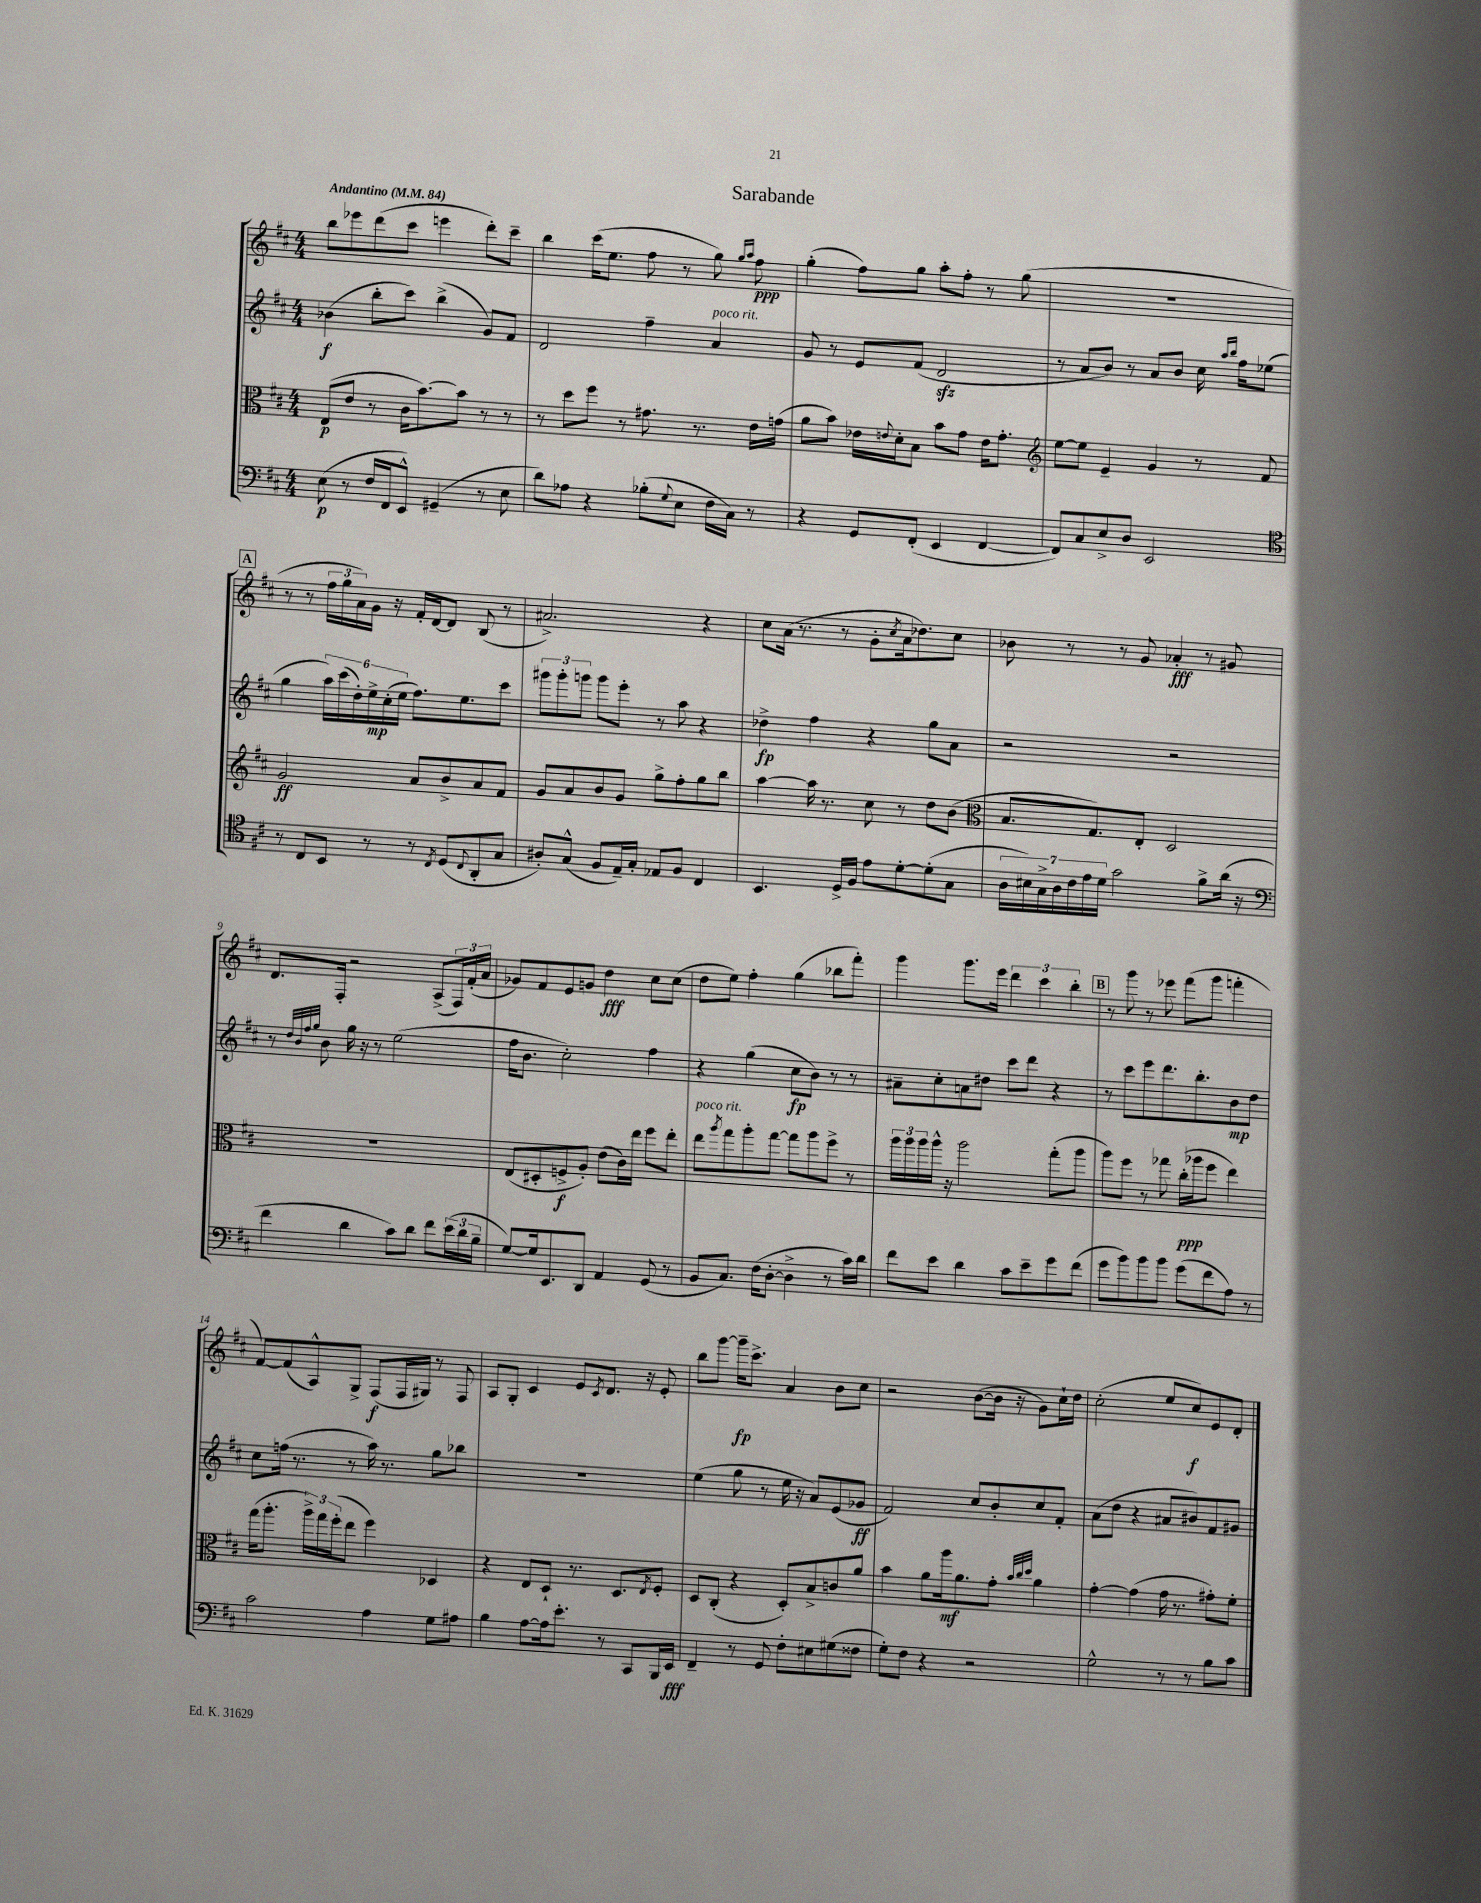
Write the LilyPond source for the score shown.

\header { title = "Sarabande" }
<<
\new StaffGroup <<
\new Staff = "s0" {
    \clef treble \key d \major \numericTimeSignature \time 4/4 \tempo "Andantino" 4 = 84
    b''8 ees'''8 d'''8( cis'''8 e'''4 d'''8-.) cis'''8-- |
    b''4 cis'''16( e''8. fis''8 r8 g''8) \grace { g''16 a''16 } fis''8\ppp |
    g''4-.( fis''8) g''8 a''8-. fis''8-. r8 g''8( |
    R1 |
    \mark \markup { \box "A" } r8 r8 \tuplet 3/2 { fis''16 g''16 a'16) } g'16 r16 fis'16-. d'16~ d'8 b8( r8 |
    ais'2.->) r4 |
    cis''8 a'16( r8. r8 g'8-. \acciaccatura { cis''8 } a'16 des''8.) cis''8 |
    bes'8 r8 r8 g'8 aes'4-.\fff r8 gis'8 |
    d'8. fis16-. r2 a8->( \tuplet 3/2 { fis16) fis'16-.( a'16 } |
    ges'8) fis'8 e'8 g'8 d''4\fff cis''8 cis''8( |
    d''8 e''8) fis''4-. g''4( bes''8 fis'''8-.) |
    g'''4 g'''8. e'''16 \tuplet 3/2 { d'''4 cis'''4 b''4-. } |
    \mark \markup { \box "B" } r8 g'''8 r8 ees'''8 fis'''8( g'''8 f'''4-. |
    fis'8~) fis'8( a8-^) g8-> fis8\f( fis16 gis16) r8 fis8 |
    a8 g8-. cis'4 e'8 \acciaccatura { cis'8 } d'8. r16 e'8-. |
    b''8 g'''8~ g'''16--\fp cis'''8.-> a'4 b'8 cis''8 |
    r2 b'8~( b'16 r16 g'8) cis''16-! d''16 |
    cis''2-.( e''8 cis''8\f) e'8 d'8-. \bar "|." |
}
\new Staff = "s1" {
    \clef treble \key d \major \numericTimeSignature \time 4/4
    bes'4\f( b''8-. cis'''8) b''4->( g'8) fis'8 |
    d'2 fis''4-- a'4^\markup { \italic "poco rit." } |
    g'8 r8 e'8 fis'8( d'2\sfz |
    r8 a'8 b'8) r8 a'8 b'8 cis''16 \grace { a''16 b''16 } fis''16 ees''8( |
    \mark \markup { \box "A" } g''4 \tuplet 6/4 { a''16) cis'''16( d''16-.) e''16->\mp cis''16-.( e''16 } fis''8.) e''8. cis'''8 |
    \tuplet 3/2 { gis'''8 gis'''8-. g'''8 } g'''8 e'''8-. r8 a''8 r4 |
    des''4->\fp fis''4 r4 g''8 a'8 |
    r2 r2 |
    r8 \grace { d''32 b'32 fis''32 g''32 } b'8 g''16 r16 r8 e''2( |
    fis''16 b'8. cis''2-.) fis''4 |
    r4 g''4( cis''8\fp b'8) r8 r8 |
    ais'8-- cis''8-. a'8 dis''8 cis'''8 d'''8 r4 |
    \mark \markup { \box "B" } r8 cis'''8 e'''8 d'''8. b''8.-. b'8\mp d''8 |
    cis''8 f''16( r8. r8 a''16) r8. g''8 bes''8 |
    R1 |
    e''4( g''8 r8 e''16 r16 a'8) e'8( ges'8\ff |
    fis'2) cis''8 b'8-. cis''8 fis'8-. |
    a'8( d''8 r4 ais'8 bis'8) fis'8 gis'8 \bar "|." |
}
\new Staff = "s2" {
    \clef alto \key d \major \numericTimeSignature \time 4/4
    e8\p( e'8 r8 cis'16 b'8.~) b'8 r8 r8 |
    r8 d''8 fis''8 r8 gis'8. r8. e'16 g'16( |
    a'8 b'8) ees'16 \appoggiatura { e'8 } d'16-. b8 b'8 g'8 e'16 g'8.-. |
    \clef treble e''8~ e''8 e'4-- g'4 r8 fis'8 |
    \mark \markup { \box "A" } g'2\ff a'8 b'8-> a'8 fis'8 |
    g'8 a'8 b'8 g'8 g''8-> fis''8-. g''8 b''8 |
    a''4~ a''16 r8. cis''8 r8 d''8 b'8( |
    \clef alto b8. g8.) e8-. d2 |
    R1 |
    e8( dis8-. f8->\f a8-.) e'8( cis'16) e''16 fis''8 e''8-. |
    e''8^\markup { \italic "poco rit." } \acciaccatura { a''8 } g''8 a''8-. g''8~ g''8 a''8 fis''8-> r8 |
    \tuplet 3/2 { a''16 a''16 a''16 } a''16-^ r16 a''2 g''8-.( a''8 |
    \mark \markup { \box "B" } a''8) fis''8 r8 ges''8 cis''16-.\ppp( aes''16 fis''8 e''4) |
    g''16( a''8.-. \tuplet 3/2 { a''16->) g''16 fis''16-.( } e''8 fis''4) des4 |
    r4 e8 d8-! r8. d8. \acciaccatura { e8 } fis8-. |
    d8 cis8-.( r4 d8-.) b8-> c'8 a'8 |
    b'4 a'8 a''16\mf a'8. g'8-. \grace { b'32 cis''32 d''32 } a'4 |
    g'4~-. g'4( g'16 r8. gis'8-.) fis'8-. \bar "|." |
}
\new Staff = "s3" {
    \clef bass \key d \major \numericTimeSignature \time 4/4
    e8\p( r8 fis16 fis,16 e,8-^) gis,4--( r8 e8 |
    d'8) aes8 r4 bes8-.( \appoggiatura { g8 } e8 fis16 cis16) r8 |
    r4 g,8 fis,8-.( e,4 fis,4~ |
    fis,8) cis8 e8-> d8 e,2 |
    \mark \markup { \box "A" } \clef tenor r8 cis8 b,8 r8 r8 \acciaccatura { cis8 } d8( \appoggiatura { cis8 } a,8-. g8 |
    ais8-.) g8-^( fis8 e16--) g16-. ees8 fis8 cis4 |
    b,4. d16-> fis16 e'8 d'8~-. d'8-.( g8 |
    \tuplet 7/4 { a16 bis16) g16-> a16 cis'16 e'16 d'16 } g'2 fis'8-> a'16( r16 |
    \clef bass fis'4 d'4 cis'8) d'8 fis'8 \tuplet 3/2 { e'16( d'16 b16-- } |
    g8~) g16 e,8. d,8 a,4 g,8( r8 |
    b,8 cis8.) fis16( d8~-. d4-> r8 cis'16) d'16 |
    fis'8 e'8 d'4 cis'8 e'8-- g'8 fis'8( |
    \mark \markup { \box "B" } g'8 b'8) b'8 b'8 g'8( fis'8 a8) r8 |
    cis'2 a4 g8 ais8 |
    b4 a8~ a16 e'8.-. r8 cis,8 b,,16 e,16\fff |
    fis,4-- r8 g,8 fis8-. eis8 gis8( fisis8 |
    g8-.) fis8 r4 r2 |
    g2-^ r8 r8 b8 cis'8 \bar "|." |
}
>>
>>
